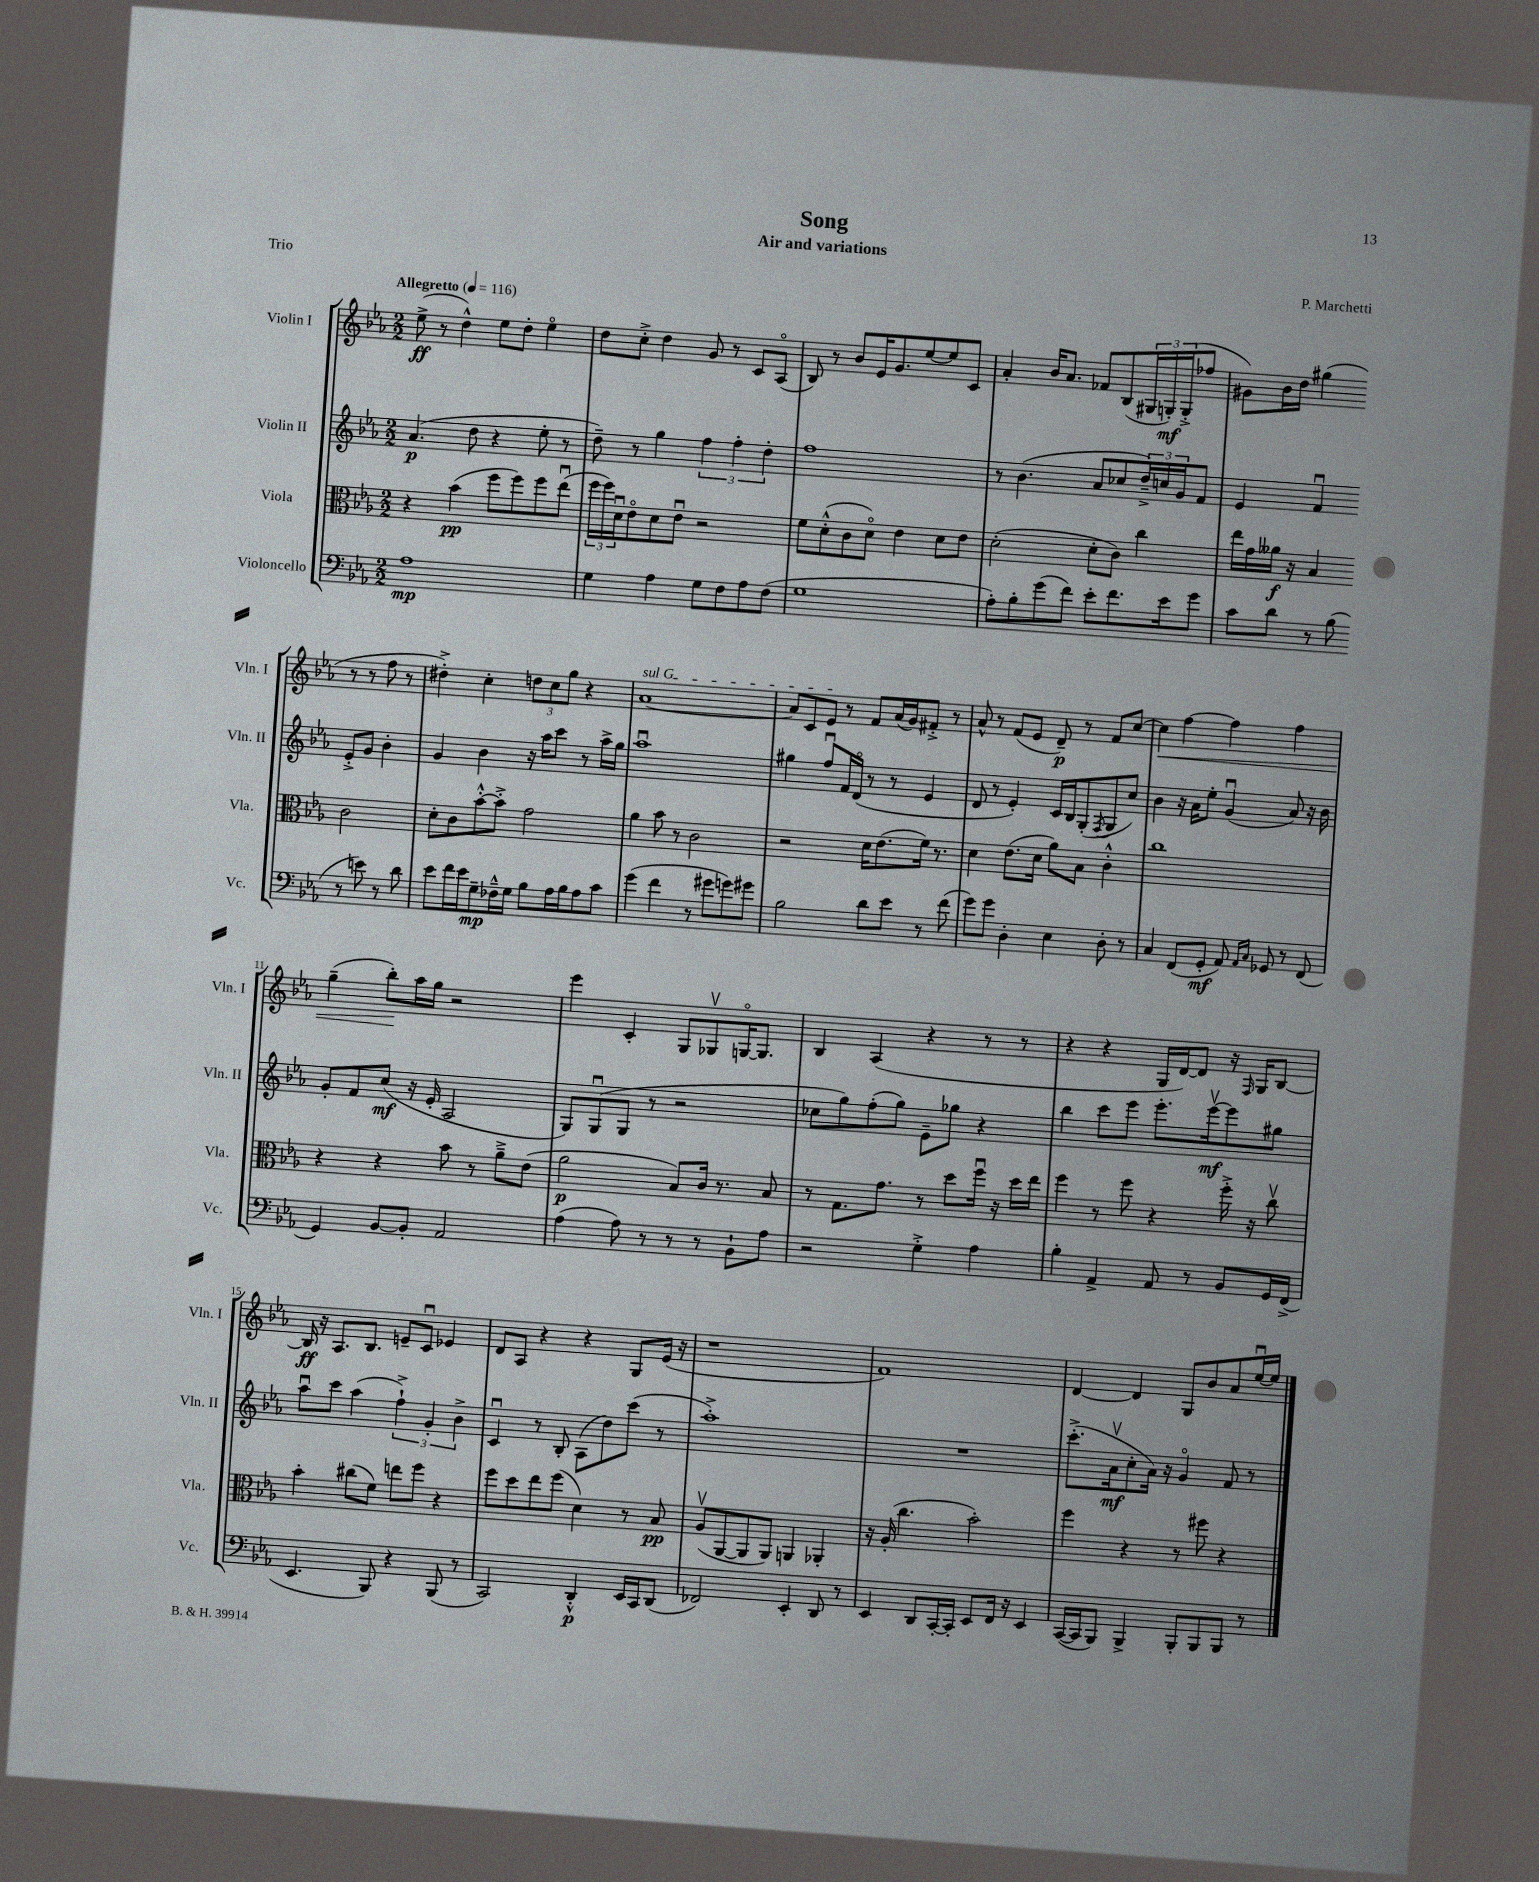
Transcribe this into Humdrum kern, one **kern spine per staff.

**kern	**dynam	**kern	**dynam	**kern	**dynam	**kern	**dynam
*part4	*part4	*part3	*part3	*part2	*part2	*part1	*part1
*staff4	*staff4	*staff3	*staff3	*staff2	*staff2	*staff1	*staff1
*I"Violoncello	*	*I"Viola	*	*I"Violin II	*	*I"Violin I	*
*I'Vc.	*	*I'Vla.	*	*I'Vln. II	*	*I'Vln. I	*
*clefF4	*	*clefC3	*	*clefG2	*	*clefG2	*
*k[b-e-a-]	*	*k[b-e-a-]	*	*k[b-e-a-]	*	*k[b-e-a-]	*
*M2/2	*	*M2/2	*	*M2/2	*	*M2/2	*
*MM116	*	*MM116	*	*MM116	*	*MM116	*
=1	=1	=1	=1	=1	=1	=1	=1
!	!	!	!	!	!	!LO:TX:a:B:t=Allegretto	!
1A-	mp	4r	.	(4.a-/	p	(8ee-^\	ff
.	.	.	.	.	.	8r	.
.	.	(4b-\	pp	.	.	4dd^^\)	.
.	.	.	.	8dd\	.	.	.
.	.	8ff\L	.	4r	.	8ee-\L	.
.	.	8ff\)	.	.	.	8dd'\J	.
.	.	8ff\	.	8ee-'\	.	4ee-\	.
.	.	(8ee-u\J	.	8r	.	.	.
=2	=2	=2	=2	=2	=2	=2	=2
4G\	.	24ff\LL	.	8dd~\)	.	8dd\L	.
.	.	24ff\)	.	.	.	.	.
.	.	24du\J	.	.	.	.	.
.	.	8e-\	.	8r	.	8cc'^\J	.
4A-\	.	8d\	.	4gg\	.	4dd\	.
.	.	8e-u\J	.	.	.	.	.
8G\L	.	2r	.	6ff\	.	8g/	.
8F\	.	.	.	.	.	8r	.
.	.	.	.	6ff'\	.	.	.
8A-\	.	.	.	.	.	8c/L	.
.	.	.	.	6dd'\	.	.	.
(8F\J	.	.	.	.	.	(8A-/J	.
=3	=3	=3	=3	=3	=3	=3	=3
1G	.	8f\L	.	1ff	.	8B-/)	.
.	.	(8d'^^\	.	.	.	8r	.
.	.	8c\	.	.	.	8b-/L	.
.	.	8d\J)	.	.	.	16e-/K	.
.	.	.	.	.	.	8.g/	.
.	.	4e-\	.	.	.	.	.
.	.	.	.	.	.	[8ee-/	.
.	.	8d\L	.	.	.	8ee-/]	.
.	.	8e-\J	.	.	.	8c/J	.
=4	=4	=4	=4	=4	=4	=4	=4
8A-'\L)	.	(2d'\	.	8r	.	4a-'/	.
8B-'\	.	.	.	(4.b-\	.	.	.
(8g\	.	.	.	.	.	16b-/KL	.
.	.	.	.	.	.	8.a-/J	.
8f\J)	.	.	.	.	.	.	.
8e-'\L	.	8d'\L	.	8a-/L	.	8f-X/L	.
8.f\	.	8c\J)	.	8cc-X/	.	(8B-/	.
.	.	4cc\	.	24dd~^/L)	.	24G#X/L	.
.	.	.	.	24ccn/	.	24Gn'/)	mf
16e-\k	.	.	.	.	.	.	.
.	.	.	.	24g/J	.	(24G'^/J	.
8g\J	.	.	.	8f/J	.	8ff-X/J	.
=5	=5	=5	=5	=5	=5	=5	=5
8c\L	.	16ee-\LL	.	4e-/	.	8g#X\L)	.
.	.	16g\	.	.	.	.	.
8d\J	.	16a--X\JJ	f	.	.	16b-\L	.
.	.	16r	.	.	.	16dd\JJ	.
8r	.	4B-/	.	4fu/	.	(4gg#X\	.
(8B-\	.	.	.	.	.	.	.
8r	.	2c\	.	8e-'^/L	.	8r	.
8en\)	.	.	.	8g/J	.	8r	.
8r	.	.	.	4b-'\	.	8ff\	.
8d\	.	.	.	.	.	8r	.
!!LO:LB:g=z
=6	=6	=6	=6	=6	=6	=6	=6
8e-\L	.	8d'\L	.	4g/	.	4dd#X'^\)	.
16f\L	.	8c\	.	.	.	.	.
16e-\J	.	.	.	.	.	.	.
8G~\	mp	[8b-'^^\	.	4b-\	.	4cc'\	.
16F-X~^^\L	.	8b-'^\J]	.	.	.	.	.
16G\JJ	.	.	.	.	.	.	.
8B-\L	.	2g\	.	16r	.	12ddn\L	.
.	.	.	.	16aa-\KL	.	.	.
.	.	.	.	.	.	12cc\	.
16A-\L	.	.	.	8ccc\J	.	.	.
.	.	.	.	.	.	12gg\J	.
16B-\J	.	.	.	.	.	.	.
8A-\	.	.	.	8r	.	4r	.
8c\J	.	.	.	16aa-^\LL	.	.	.
.	.	.	.	16gg\JJ	.	.	.
=7	=7	=7	=7	=7	=7	=7	=7
!	!	!	!	!	!	!LO:TX:a:i:t=sul G	!
(4g\	.	4a-\	.	1aa-u	.	[1a-	.
4f\	.	8b-\	.	.	.	.	.
.	.	8r	.	.	.	.	.
8r	.	2c\	.	.	.	.	.
8g#X\L	.	.	.	.	.	.	.
8gn\)	.	.	.	.	.	.	.
8g#X\J	.	.	.	.	.	.	.
=8	=8	=8	=8	=8	=8	=8	=8
2B-\	.	2r	.	4gg#X\	.	8a-/L]	.
.	.	.	.	.	.	8c/	.
.	.	.	.	8ffu/L	.	8e-/J	.
.	.	.	.	16f/L	.	8r	.
.	.	.	.	(16d/JJ	.	.	.
8d\L	.	16d\KL	.	8r	.	8f/L	.
.	.	(8.e-\	.	.	.	.	.
8e-\J	.	.	.	8r	.	(16a-/L	.
.	.	.	.	.	.	16g/J)	.
8r	.	16f\Jk)	.	4e-/	.	8f#X'^/J	.
.	.	8.r	.	.	.	.	.
(8f\	.	.	.	.	.	8r	.
=9	=9	=9	=9	=9	=9	=9	=9
8g\L)	.	4d\	.	8d/	.	8a-^^/	.
8g\J	.	.	.	8r	.	8r	.
4D'\	.	(8.e-\L	.	4e-'/)	.	(8f/L	.
.	.	.	.	.	.	8e-/J	.
.	.	16d\Jk	.	.	.	.	.
4E-\	.	8a-\L)	.	16c/LL	.	8d~/)	p
.	.	.	.	16B-/J	.	.	.
.	.	8B-\J	.	(8G'/	.	8r	.
.	.	.	.	8qF/	.	.	.
8D'\	.	4c'^^\	.	8G/	.	8f/L	.
8r	.	.	.	8cc/J)	.	[8cc/J	.
=10	=10	=10	=10	=10	=10	=10	=10
!	!	!	!	!	!	!	!LO:HP:b
4C/	.	1cc	.	4b-\	.	4cc\]	<
(8FF/L	.	.	.	16r	.	[4ff\	.
.	.	.	.	16a-\KL	.	.	.
8GG'/J	mf	.	.	8ee-'\J	.	.	.
8AA-/)	.	.	.	(4gu/	.	4ff\]	.
16qqAA-/LL	.	.	.	.	.	.	.
16qqC/JJ	.	.	.	.	.	.	.
8GG-X/	.	.	.	.	.	.	.
8r	.	.	.	8a-/)	.	4ff\	.
(8FF/	.	.	.	16r	.	.	.
.	.	.	.	16b-\	.	.	.
!!LO:LB:g=z
=11	=11	=11	=11	=11	=11	=11	=11
4GG/)	.	4r	.	8g'/L	.	(4gg~\	.
.	.	.	.	8f/	.	.	.
[8BB-/L	.	4r	.	(8cc/J	mf	8bb-'\L)	.
8BB-'/J]	.	.	.	16r	.	16aa-\L	[
.	.	.	.	16e-'/	.	16gg\JJ	.
2AA-/	.	8b-\	.	2A-/	.	2r	.
.	.	8r	.	.	.	.	.
.	.	8a-~^\L	.	.	.	.	.
.	.	(8e-\J	.	.	.	.	.
=12	=12	=12	=12	=12	=12	=12	=12
(4A-\	.	2a-\	p	8G/L)	.	4eee-\	.
.	.	.	.	(8Gu/	.	.	.
8A-\)	.	.	.	8G/J	.	4c'/	.
8r	.	.	.	8r	.	.	.
8r	.	8B-/L)	.	2r	.	8G/L	.
8r	.	16c/Jk	.	.	.	8G-Xv/	.
.	.	8.r	.	.	.	.	.
8BB-`\L	.	.	.	.	.	[16Gn/K	.
.	.	.	.	.	.	8.G/J]	.
8A-\J	.	8B-/	.	.	.	.	.
=13	=13	=13	=13	=13	=13	=13	=13
2r	.	8r	.	8cc-X\L	.	4B-/	.
.	.	8.G\L	.	8gg\)	.	.	.
.	.	.	.	(8ff'\	.	(4A-/	.
.	.	8.g\J	.	.	.	.	.
.	.	.	.	8gg\J)	.	.	.
4G'^\	.	8r	.	8e-~\L	.	4r	.
.	.	8dd\L	.	8gg-X\J	.	.	.
4A-\	.	16ffu\Jk	.	4r	.	8r	.
.	.	16r	.	.	.	.	.
.	.	16dd\LL	.	.	.	8r	.
.	.	16ee-\JJ	.	.	.	.	.
=14	=14	=14	=14	=14	=14	=14	=14
4B-'\	.	4ff\	.	4bb-\	.	4r	.
4AA-^/	.	8r	.	8ccc\L	.	4r	.
.	.	8ff\	.	8eee-\J	.	.	.
8AA-/	.	4r	.	8.eee-'\L	.	16G/LL	.
.	.	.	.	.	.	[16d/J)	.
8r	.	.	.	.	.	8d/J]	.
.	.	.	.	[16eee-v\k	mf	.	.
8BB-/L	.	16ff'^\	.	8eee-\]	.	16r	.
.	.	.	.	.	.	16qqF/	.
.	.	16r	.	.	.	16G/KL	.
16GG/L	.	8ccv\	.	8gg#X\J	.	[8B-/J	.
(16FF^/JJ	.	.	.	.	.	.	.
!!LO:LB:g=z
=15	=15	=15	=15	=15	=15	=15	=15
4.EE-/	.	4b-'\	.	8aa-u\L	.	16B-/]	ff
.	.	.	.	.	.	16r	.
.	.	.	.	8ccc\J	.	8.A-/L	.
.	.	(8cc#X\L	.	(4aa-\	.	.	.
.	.	.	.	.	.	8.B-/J	.
8BBB-/)	.	8f\J)	.	.	.	.	.
4r	.	8een\L	.	6ff`^\)	.	8en~/L	.
.	.	8ff\J	.	.	.	8cu/J	.
.	.	.	.	6g'/	.	.	.
(8BBB-/	.	4r	.	.	.	4e-X/	.
.	.	.	.	6b-^\	.	.	.
8r	.	.	.	.	.	.	.
=16	=16	=16	=16	=16	=16	=16	=16
2CC/)	.	8ff\L	.	4cu/	.	8d/L	.
.	.	8dd\	.	.	.	8A-/J	.
.	.	8ee-\	.	8r	.	4r	.
.	.	(8ff\J	.	8B-'/	.	.	.
4DD'^^/	p	4d\)	.	(8A-\L	.	4r	.
.	.	.	.	8dd\)	.	.	.
16EE-/LL	.	8r	.	(8ccc\J	.	8G/L	.
16CC/J	.	.	.	.	.	.	.
(8DD/J	.	8B-/	pp	8r	.	(16e-/Jk	.
.	.	.	.	.	.	16r	.
=17	=17	=17	=17	=17	=17	=17	=17
2FF-X/)	.	(8A-v/L	.	1aa-'^)	.	1r	.
.	.	[8AA-/	.	.	.	.	.
.	.	8AA-/]	.	.	.	.	.
.	.	8AA-/J)	.	.	.	.	.
4EE-'/	.	4AAn/	.	.	.	.	.
8DD/	.	4AA-X'/	.	.	.	.	.
8r	.	.	.	.	.	.	.
=18	=18	=18	=18	=18	=18	=18	=18
4EE-/	.	16r	.	1r	.	1f)	.
.	.	(16A-'/	.	.	.	.	.
.	.	4.cc\	.	.	.	.	.
8DD/L	.	.	.	.	.	.	.
[16CC'/L	.	.	.	.	.	.	.
16CC'/JJ]	.	.	.	.	.	.	.
8EE-/L	.	2b-'\)	.	.	.	.	.
16FF/Jk	.	.	.	.	.	.	.
16r	.	.	.	.	.	.	.
4EE-/	.	.	.	.	.	.	.
=19	=19	=19	=19	=19	=19	=19	=19
([16CC/LL	.	4ff\	.	(8.ccc'^\L	.	[4d/	.
16CC/J]	.	.	.	.	.	.	.
8BBB-/J)	.	.	.	.	.	.	.
.	.	.	.	16a-v\k	mf	.	.
4BBB-^/	.	4r	.	8cc'\	.	4d/]	.
.	.	.	.	16a-\Jk)	.	.	.
.	.	.	.	16r	.	.	.
8BBB-'/L	.	8r	.	4g/	.	8G/L	.
8BBB-/	.	8ff#X\	.	.	.	8b-/	.
8BBB-/J	.	4r	.	8f/	.	8a-/	.
8r	.	.	.	8r	.	[16ee-u/L	.
.	.	.	.	.	.	16ee-/JJ]	.
==	==	==	==	==	==	==	==
*-	*-	*-	*-	*-	*-	*-	*-
